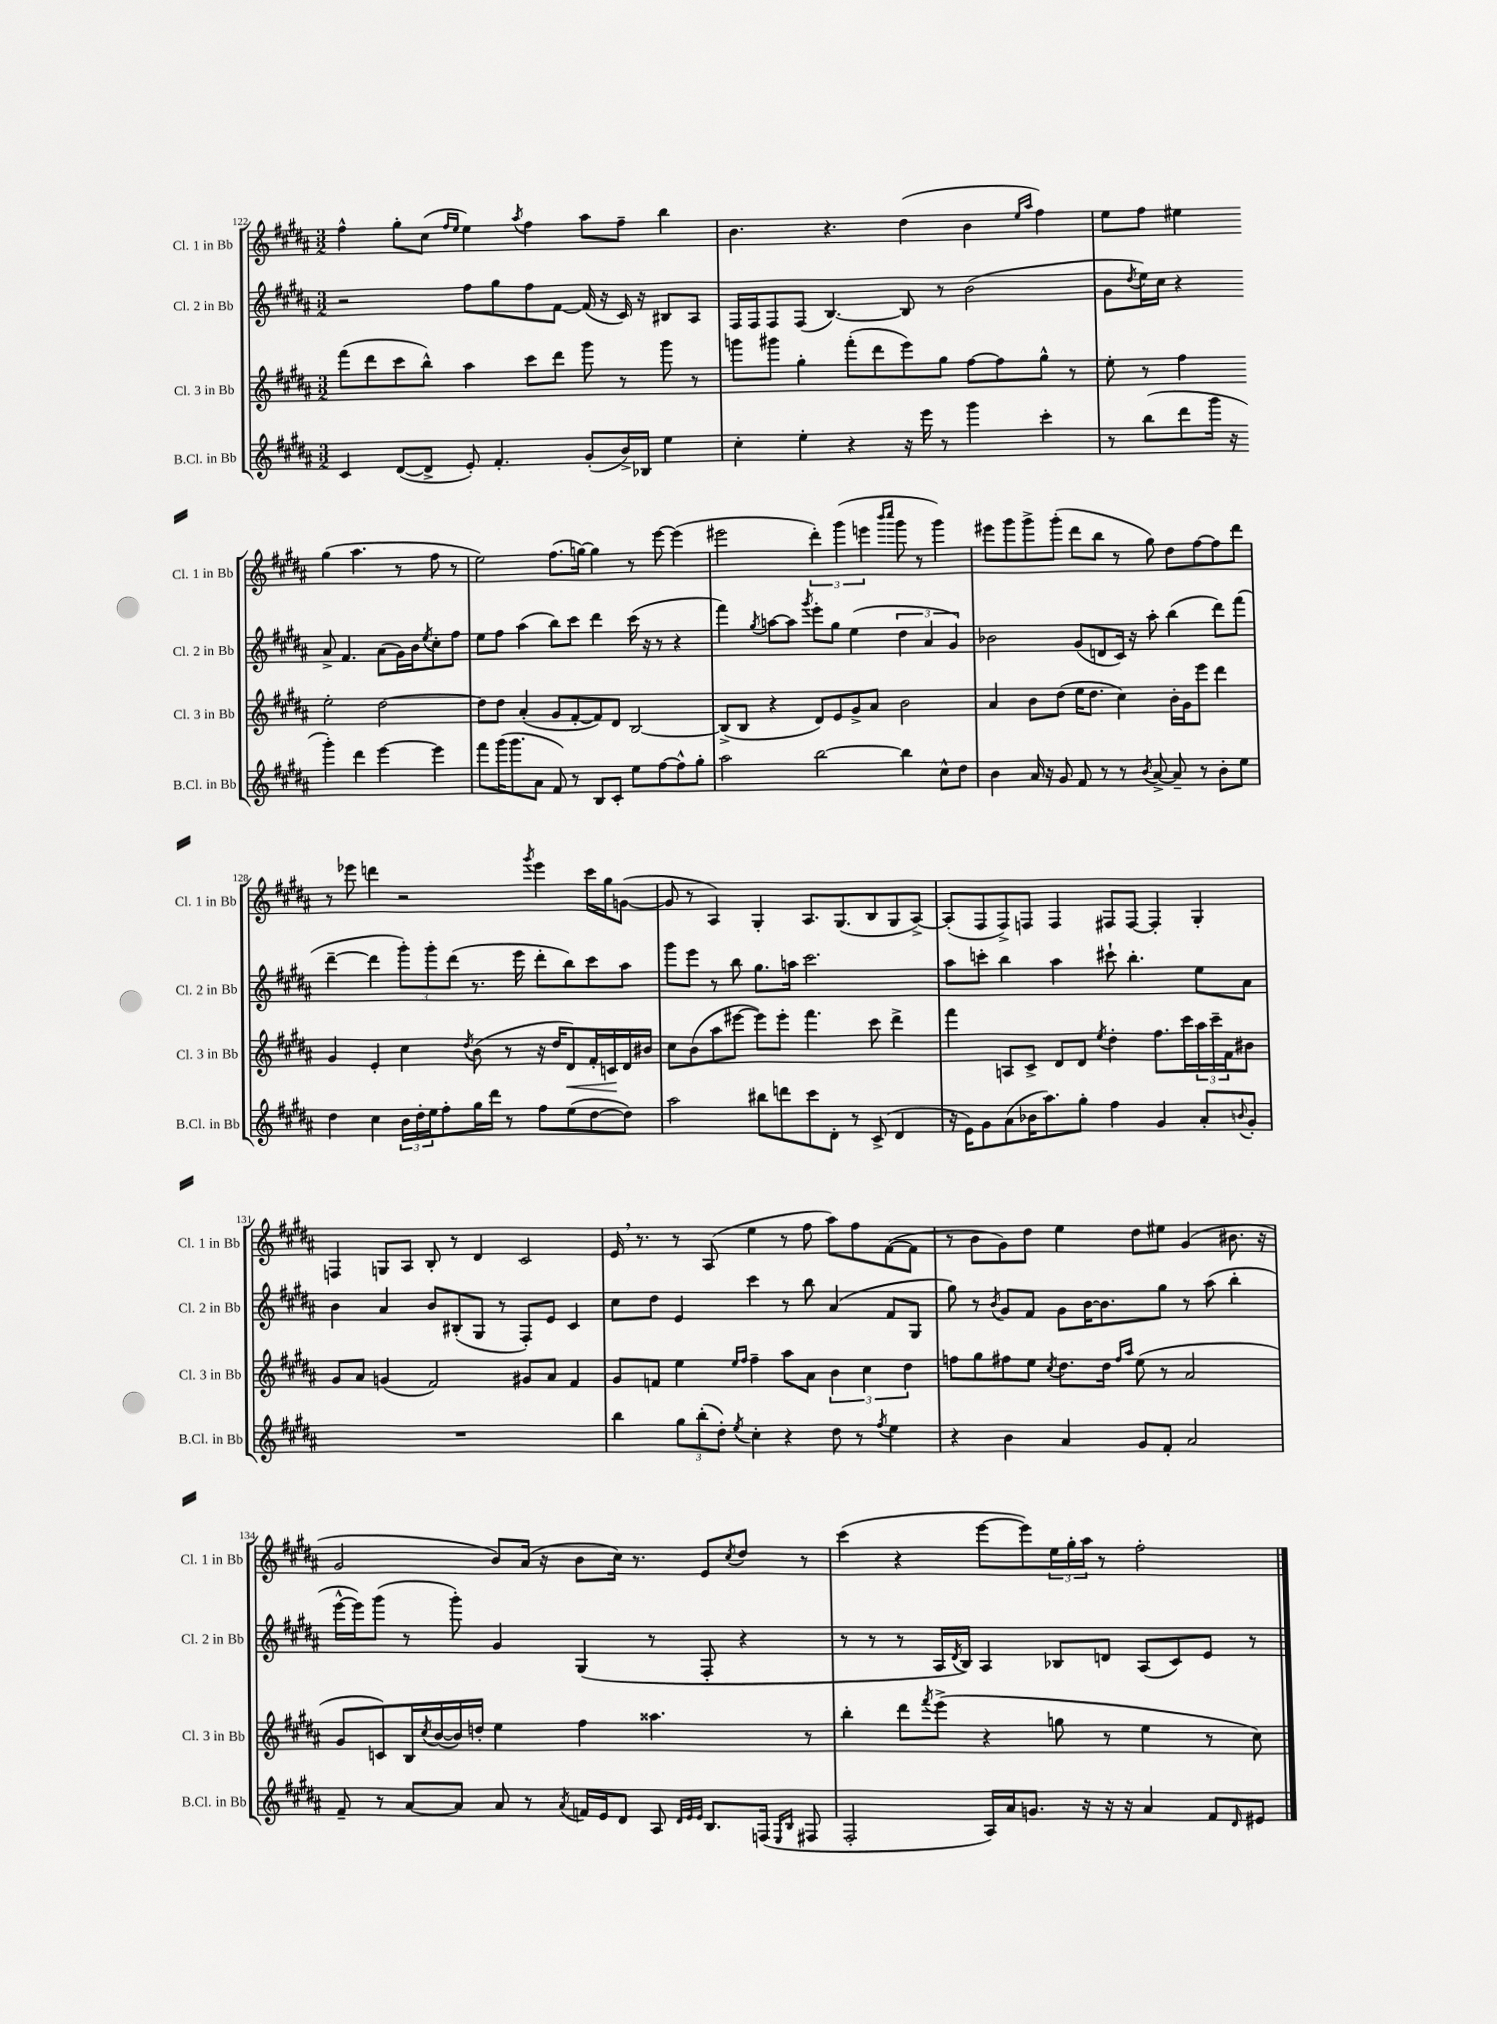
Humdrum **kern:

**kern	**kern	**kern	**kern
*staff4	*staff3	*staff2	*staff1
*clefG2	*clefG2	*clefG2	*clefG2
*k[f#c#g#d#a#]	*k[f#c#g#d#a#]	*k[f#c#g#d#a#]	*k[f#c#g#d#a#]
*M3/2	*M3/2	*M3/2	*M3/2
4c#	(8fff#	2r	4ff#^^
.	8ddd#	.	.
([8d#	8ccc#	.	8gg#'
8d#^]	8bb^^)	.	(8cc#
.	.	.	16qqff#
.	.	.	16qqee
8e')	4aa#	8ff#	4ee)
4.f#'	.	8gg#	.
.	.	.	8qaa#
.	8ccc#	8ff#	4ff#
.	8ddd#	[8f#	.
(8g#'	8ggg#	(16f#]	8aa#
.	.	16r	.
16b^)	8r	16c#)	8ff#~
16B-	.	16r	.
4ee	8ggg#	8B#	4bb
.	8r	8A#	.
=	=	=	=
4cc#'	8ggg	16F#	4.b
.	.	16F#	.
.	8ggg#	8F#	.
4ee'	4gg#'	(8F#	.
.	.	[4.B)	4.r
4r	(8fff#'	.	.
.	8ddd#	.	.
16r	8eee)	8B]	(4dd#
16eee	.	.	.
8r	8gg#	8r	.
4ggg#	[8ff#	(2b	4b
.	8ff#]	.	.
.	.	.	16qqee
.	.	.	16qqaa#
4ccc#'	8gg#^^	.	4ff#)
.	8r	.	.
=	=	=	=
8r	8ee'	8g#	8ee
.	.	8qdd#	.
(8bb	8r	16ee)	8ff#
.	.	16cc#	.
8ddd#	4ff#	4r	4ee#
16ggg#	.	.	.
16r	.	.	.
4ggg#')	2ee'	8a#^	(4gg#
.	.	4.f#	.
4ddd#	.	.	4.aa#
[4eee	[2dd#	(8a#	.
.	.	16g#)	8r
.	.	16b	.
.	.	8qee	.
4eee]	.	8cc#'	8ff#
.	.	8ff#	8r
=	=	=	=
8fff#	8dd#]	8ee	2ee)
(16ggg#	8dd#	8ff#	.
8.ggg#	.	.	.
.	(4a#'	(4aa#	.
8a#	.	.	.
8f#)	8g#	8bb)	(8.ff#
8r	[8f#'	8ccc#	.
.	.	.	[16gg)
8B	8f#])	4ddd#	4gg]
8c#'	8d#	.	.
8ee	[2B	(16ccc#	8r
.	.	16r	.
[8ff#	.	8r	[8eee
8ff#^^]	.	4r	(4eee]
8gg#'	.	.	.
=	=	=	=
2aa#	(8B^]	4fff#)	2eee#
.	8B	.	.
.	.	8qgg#	.
.	4r	[8aa	.
.	.	8aa]	.
.	.	8qggg#	.
[2bb	8d#)	8eee'	6ddd#')
.	8e	8gg#	.
.	.	.	(6ggg#
.	8g#^	(4ee	.
.	.	.	6eee
.	8a#	.	.
.	.	.	16qqbbb
.	.	.	16qqcccc#
4bb]	2b	6dd#	8ggg#
.	.	.	8r
.	.	6a#	.
8cc#^^	.	.	4ggg#)
.	.	6g#)	.
8dd#	.	.	.
=	=	=	=
4b	4a#	2b-	8eee#
.	.	.	8ggg#
16a#	8b	.	8ggg#^
16r	.	.	.
8g#	(8dd#	.	(8ggg#'
8f#	16ee	(8g#	8ddd#
.	8.dd#	.	.
8r	.	8d	8bb
8r	4cc#)	16c#)	8r
.	.	16r	.
8qb	.	.	.
[8a#^	.	8aa#'	8gg#)
8a#~]	16b'	(4bb	8dd#
.	16g#	.	.
8r	8eee	.	[8ff#
8b'	4ddd#	8ddd#)	8ff#]
8ee	.	(8fff#	8ddd#
=	=	=	=
4dd#	4g#	[4ddd#~	8r
.	.	.	8eee-
4cc#	4e'	4ddd#]	4ddd
24b	4cc#	12ggg#')	2r
24dd#'	.	.	.
24ee	.	12ggg#'	.
8ff#'	.	.	.
.	.	(12ddd#	.
.	8qdd#	.	.
16gg#	(8b	8.r	.
16ddd#	.	.	.
8r	8r	.	.
.	.	16eee	.
.	.	.	8qggg#
8ff#	16r	8ddd#'	4eee-
.	16dd#	.	.
(8ee	8d#)	8bb)	.
[8dd#	16f#'	8ccc#	16ccc#
.	16c	.	16gg#
8dd#])	16d#	8aa#	([8g
.	16b#	.	.
=	=	=	=
2aa#	8cc#	8ggg#	8g]
.	(8b	8eee	8r
.	8aa#	8r	4A#)
.	[8eee#	8bb	.
8bb#	8eee#])	8.gg#	4G#'
8ddd	8eee#'	.	.
.	.	16aa	.
8ccc#	4.fff#	2.ccc#	8.A#
8d#'	.	.	.
.	.	.	(8.G#
8r	.	.	.
(8c#^	8ccc#	.	8B
4d#	4ddd#^	.	8G#
.	.	.	[8A#^)
=	=	=	=
16r	4fff#	8aa#	(8A#']
16e)	.	.	.
8g#	.	8ccc'	8F#
(8a#	8A	4bb	8F#^)
16b-	8c#^	.	8F
8.aa#)	.	.	.
.	8d#	4aa#	4F
8gg#'	8d#	.	.
.	8qee	.	.
4ff#	4dd#'	8ccc#`	8F#
.	.	4.bb'	[8F#
4g#	8.ff#	.	4F#']
.	16ccc#	.	.
8a#'	24aa#	8ee	4G#'
.	24ccc#~	.	.
.	24f#	.	.
8qqb	.	.	.
8g#'	8b#	8a#	.
=	=	=	=
1.r	8g#	4b	4F
.	8a#	.	.
.	(4g	4a#	8G
.	.	.	8A#
.	2f#)	8b	8B'
.	.	(8B#'	8r
.	.	8G#	4d#
.	.	8r	.
.	8g#	8F#')	2c#
.	8a#	8e	.
.	4f#	4c#	.
=	=	=	=
4bb	8g#	8cc#	16e
.	.	.	8.r
.	8f	8dd#	.
12gg#	4ee	4e	8r
(12bb'	.	.	.
.	.	.	(8A#
12dd#')	.	.	.
.	16qqee	.	.
8qee	16qqff#	.	.
4cc#'	4ff#~	4ccc#	4ee
4r	8aa#	8r	8r
.	8a#	8bb	8ff#
8dd#	6b	(4a#	8aa#)
8r	.	.	8ff#
.	6cc#	.	.
8qff#	.	.	.
4ee	.	8f#	([8f#
.	6dd#	.	.
.	.	8G#	8f#]
=	=	=	=
4r	8ff	8gg#)	8r
.	8gg#	8r	8b
.	.	8qb	.
4b	8ff#	8g#	8g#)
.	8ee	8f#	8dd#
.	8qcc#	.	.
4a#	8.dd#	8g#	4ee
.	.	[16b	.
.	16dd#	8.b]	.
.	16qqff#	.	.
.	16qqaa#	.	.
8g#	(8ee	.	8dd#
8f#'	8r	8gg#	8ee#
2a#	2a#	8r	(4g#
.	.	(8aa#	.
.	.	4bb'	8.b#
.	.	.	16r
=	=	=	=
8f#~	8g#	[16eee^^	2g#
.	.	16eee])	.
8r	8c)	(8ggg#	.
[8a#	16B	8r	.
.	8qcc#	.	.
.	([16b	.	.
8a#]	16b])	8ggg#')	.
.	16dd'	.	.
8a#	4ee	4g#	8b)
8r	.	.	(16a#
.	.	.	16r
8qa#	.	.	.
16f	4ff#	(4G#	8b
16e	.	.	.
8d#	.	.	16cc#)
.	.	.	8.r
8A#	4.aa##	8r	.
32qqd#	.	.	.
32qqe	.	.	.
32qqe	.	.	.
8.B	.	8F#'	8e
.	.	.	8qcc#
.	.	4r	8dd#
(16F	.	.	.
16qqE	.	.	.
16qqB	.	.	.
8F#	8r	.	8r
=	=	=	=
2F#'	4bb'	8r	(4ccc#
.	.	8r	.
.	8ddd#	8r	4r
.	8qfff#	.	.
.	(8eee^	16A#	.
.	.	8qd#	.
.	.	16B)	.
16A#)	4r	4A#	[8eee
16a#	.	.	.
8.g	.	.	8eee])
.	8gg	8B-	24ee
.	.	.	24gg#'
16r	.	.	.
.	.	.	24aa#
16r	8r	8d	8r
16r	.	.	.
4a#	4ee	(8A#	2ff#'
.	.	8c#)	.
8f#	8r	8e	.
16qqd#	.	.	.
8e#	8cc#)	8r	.
==	==	==	==
*-	*-	*-	*-
